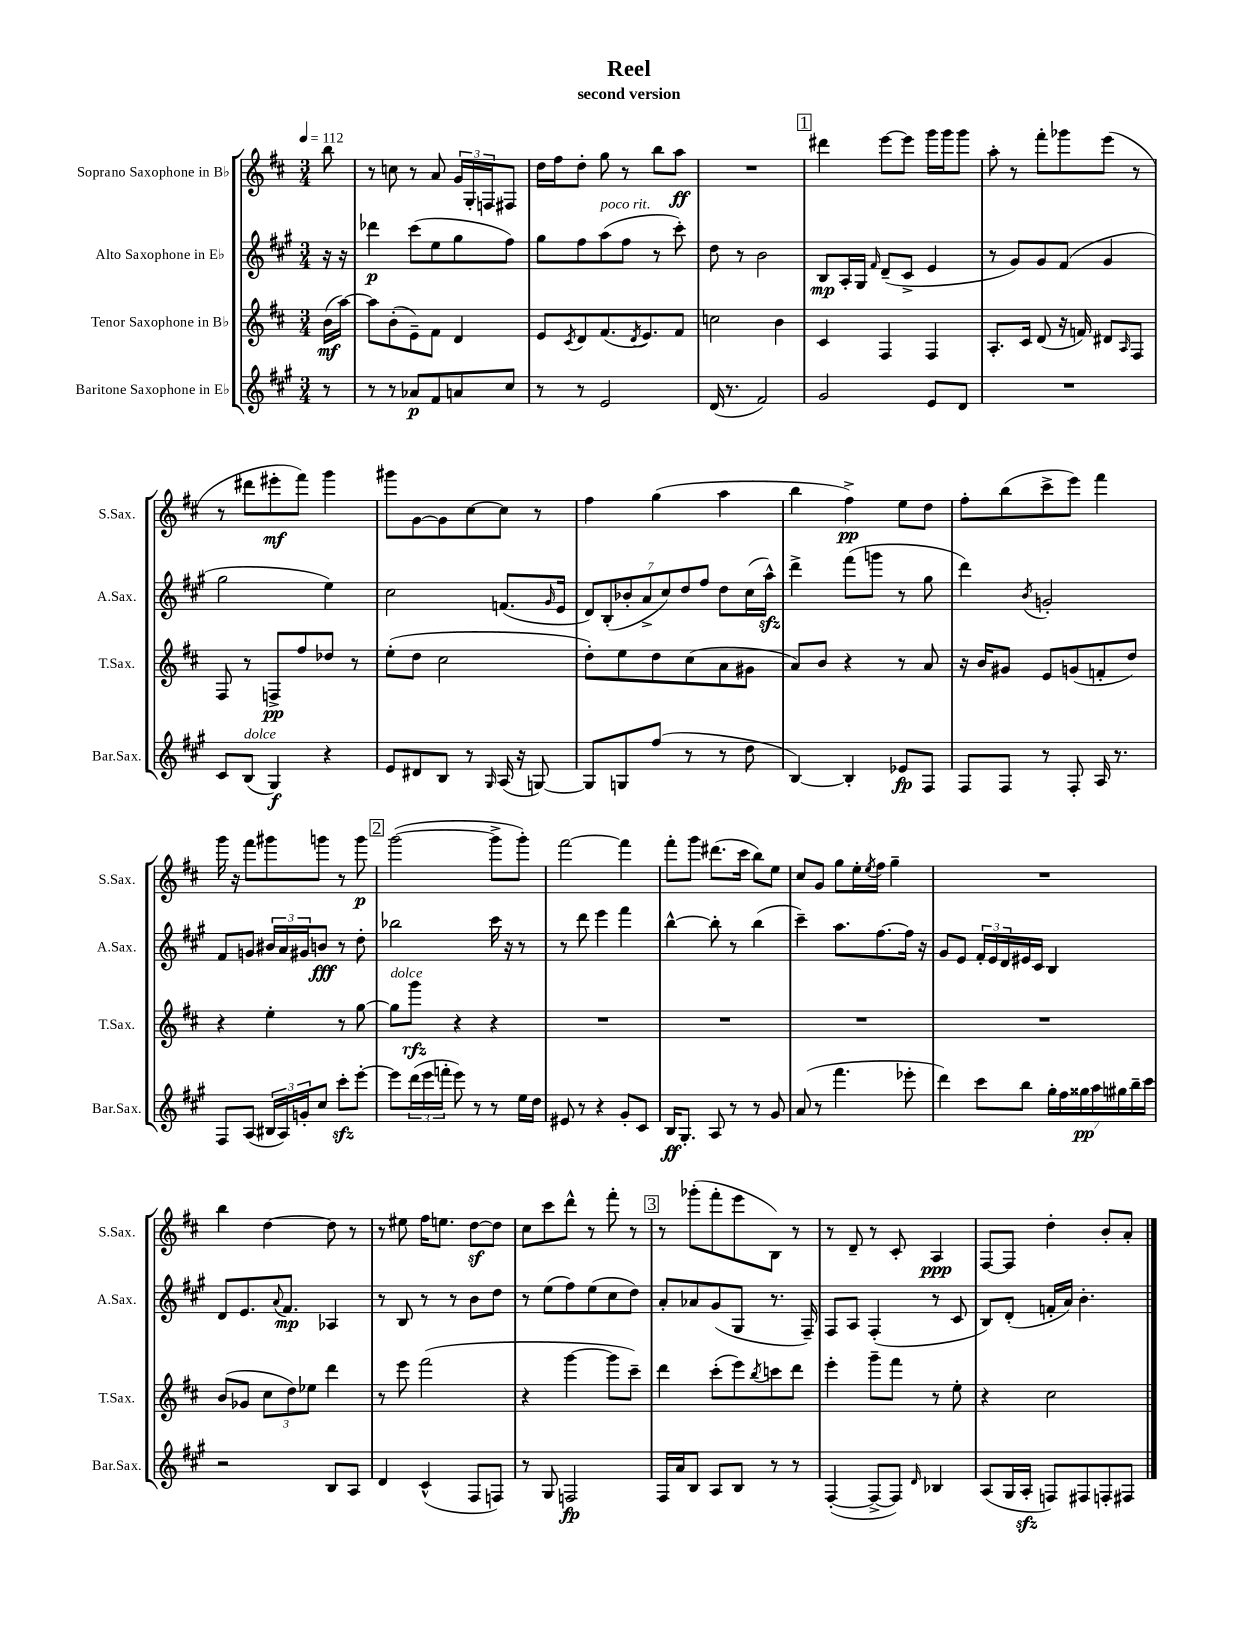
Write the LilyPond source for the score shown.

\header { title = "Reel" subtitle = "second version" }
<<
\new StaffGroup <<
\new Staff = "s0" \with { instrumentName = "Soprano Saxophone in Bb" shortInstrumentName = "S.Sax." } {
    \clef treble \key d \major \numericTimeSignature \time 3/4 \partial 8 \tempo 4 = 112
    b''8 |
    r8 c''8 r8 a'8 \tuplet 3/2 { g'16 g16-. f16 } fis8 |
    d''16 fis''16 d''8-. g''8 r8 b''8 a''8\ff |
    R2. |
    \mark \markup { \box "1" } dis'''4 e'''8~ e'''8 g'''16 g'''16 g'''8 |
    a''8-. r8 fis'''8-. ges'''8 e'''8( r8 |
    r8 dis'''8 eis'''8-.\mf fis'''8) g'''4 |
    gis'''8 g'8~ g'8 cis''8~ cis''8 r8 |
    fis''4 g''4( a''4 |
    b''4 fis''4->\pp) e''8 d''8 |
    fis''8-. b''8( cis'''8-> e'''8) fis'''4 |
    g'''16 r16 fis'''8 gis'''8 g'''8 r8 g'''8\p |
    \mark \markup { \box "2" } g'''2~( g'''8-> g'''8-.) |
    fis'''2~ fis'''4 |
    fis'''8-. g'''8 dis'''8.( cis'''16 b''8) e''8 |
    cis''8 g'8 g''8 e''16-. \acciaccatura { e''8 } fis''16 g''4-- |
    R2. |
    b''4 d''4~ d''8 r8 |
    r8 eis''8 fis''16 e''8. d''8~\sf d''8 |
    cis''8 cis'''8 d'''8-^ r8 fis'''8-. r8 |
    \mark \markup { \box "3" } r8 ges'''8-.( fis'''8-. e'''8 b8) r8 |
    r8 d'8-- r8 cis'8-. a4\ppp |
    fis8~ fis8 d''4-. b'8-. a'8-. \bar "|." |
}
\new Staff = "s1" \with { instrumentName = "Alto Saxophone in Eb" shortInstrumentName = "A.Sax." } {
    \clef treble \key a \major \numericTimeSignature \time 3/4 \partial 8
    r16 r16 |
    des'''4\p cis'''8( e''8 gis''8 fis''8) |
    gis''8 fis''8 a''8^\markup { \italic "poco rit." }( fis''8 r8 cis'''8-.) |
    d''8 r8 b'2 |
    \mark \markup { \box "1" } b8\mp a16-. gis16 \grace { fis'16 } d'8--( cis'8-> e'4 |
    r8 gis'8) gis'8 fis'8( gis'4 |
    gis''2 e''4) |
    cis''2 f'8.( \grace { gis'16 } e'16 |
    \tuplet 7/4 { d'8) b8-.( bes'8-. a'8-> cis''8) d''8 fis''8 } d''8 cis''16( a''16-^\sfz) |
    d'''4-> fis'''8( g'''8 r8 gis''8 |
    d'''4) \acciaccatura { b'8 } g'2-. |
    fis'8 g'8 \tuplet 3/2 { bis'16 a'16 gis'16 } b'8\fff r8 d''8-. |
    \mark \markup { \box "2" } bes''2 cis'''16 r16 r8 |
    r8 d'''8 e'''4 fis'''4 |
    b''4~-^ b''8-. r8 b''4( |
    cis'''4--) a''8. fis''8.~ fis''16 r16 |
    gis'8 e'8 \tuplet 3/2 { fis'16-. e'16 d'16 } eis'16 cis'16 b4 |
    d'8 e'8. \appoggiatura { a'8 } fis'8.\mp aes4 |
    r8 b8 r8 r8 b'8 d''8 |
    r8 e''8( fis''8) e''8( cis''8 d''8) |
    \mark \markup { \box "3" } a'8-. aes'8 gis'8( gis8 r8. fis16--) |
    fis8 a8 fis4-.( r8 cis'8 |
    b8) d'8-.( f'16-. a'16) b'4.-. \bar "|." |
}
\new Staff = "s2" \with { instrumentName = "Tenor Saxophone in Bb" shortInstrumentName = "T.Sax." } {
    \clef treble \key d \major \numericTimeSignature \time 3/4 \partial 8
    b'16\mf( a''16~) |
    a''8 b'8-.( e'8--) fis'8 d'4 |
    e'8 \acciaccatura { cis'8 } d'8 fis'8.( \acciaccatura { d'8 } e'8.) fis'8 |
    c''2 b'4 |
    \mark \markup { \box "1" } cis'4 fis4 fis4 |
    a8.-. cis'16 d'8( r16 f'16) dis'8 \grace { a16 } fis8 |
    fis8 r8 f8->\pp fis''8 des''8 r8 |
    e''8-.( d''8 cis''2 |
    d''8-.) e''8 d''8 cis''8( a'8 gis'8 |
    a'8) b'8 r4 r8 a'8 |
    r16 b'16 gis'8 e'8 g'8( f'8-. d''8) |
    r4 e''4-. r8 g''8~ |
    \mark \markup { \box "2" } g''8^\markup { \italic "dolce" } g'''8\rfz r4 r4 |
    R2. |
    R2. |
    R2. |
    R2. |
    b'8( ges'8 \tuplet 3/2 { cis''8 d''8) ees''8 } d'''4 |
    r8 e'''8 fis'''2( |
    r4 g'''4~ g'''8 cis'''8--) |
    \mark \markup { \box "3" } d'''4 cis'''8-.( e'''8) \acciaccatura { b''8 } c'''8 d'''8 |
    e'''4-. g'''8-- fis'''8 r8 e''8-. |
    r4 cis''2 \bar "|." |
}
\new Staff = "s3" \with { instrumentName = "Baritone Saxophone in Eb" shortInstrumentName = "Bar.Sax." } {
    \clef treble \key a \major \numericTimeSignature \time 3/4 \partial 8
    r8 |
    r8 r8 aes'8\p fis'8 a'8 cis''8 |
    r8 r8 e'2 |
    d'16( r8. fis'2) |
    \mark \markup { \box "1" } gis'2 e'8 d'8 |
    R2. |
    cis'8 b8^\markup { \italic "dolce" }( gis4\f) r4 |
    e'8 dis'8 b8 r8 \grace { gis16 } a16( r16 g8~) |
    g8 g8 fis''8( r8 r8 d''8 |
    b4~) b4-. ees'8\fp fis8 |
    fis8 fis8 r8 fis8-. a16 r8. |
    fis8 a8( \tuplet 3/2 { bis16 a16) g'16-. } cis''8 cis'''8-.\sfz e'''8~-. |
    \mark \markup { \box "2" } e'''8 \tuplet 3/2 { d'''16( e'''16 f'''16-. } e'''8) r8 r8 e''16 d''16 |
    eis'8 r8 r4 gis'8-. cis'8 |
    b16\ff gis8.-. a8 r8 r8 gis'8 |
    a'8( r8 fis'''4. ees'''8-. |
    d'''4) cis'''8 b''8 \tuplet 7/4 { gis''16-. fis''16 gisis''16\pp a''16 gis''16 b''16-- cis'''16 } |
    r2 b8 a8 |
    d'4 cis'4-^( fis8 f8) |
    r8 gis8 f2\fp |
    \mark \markup { \box "3" } fis16 a'16 b8 a8 b8 r8 r8 |
    fis4~-.( fis8~-> fis8) \grace { d'16 } bes4 |
    a8( gis16 a16-.\sfz f8) fis8 f8-. fis8 \bar "|." |
}
>>
>>
\layout { \context { \Score \remove "Bar_number_engraver" } }
